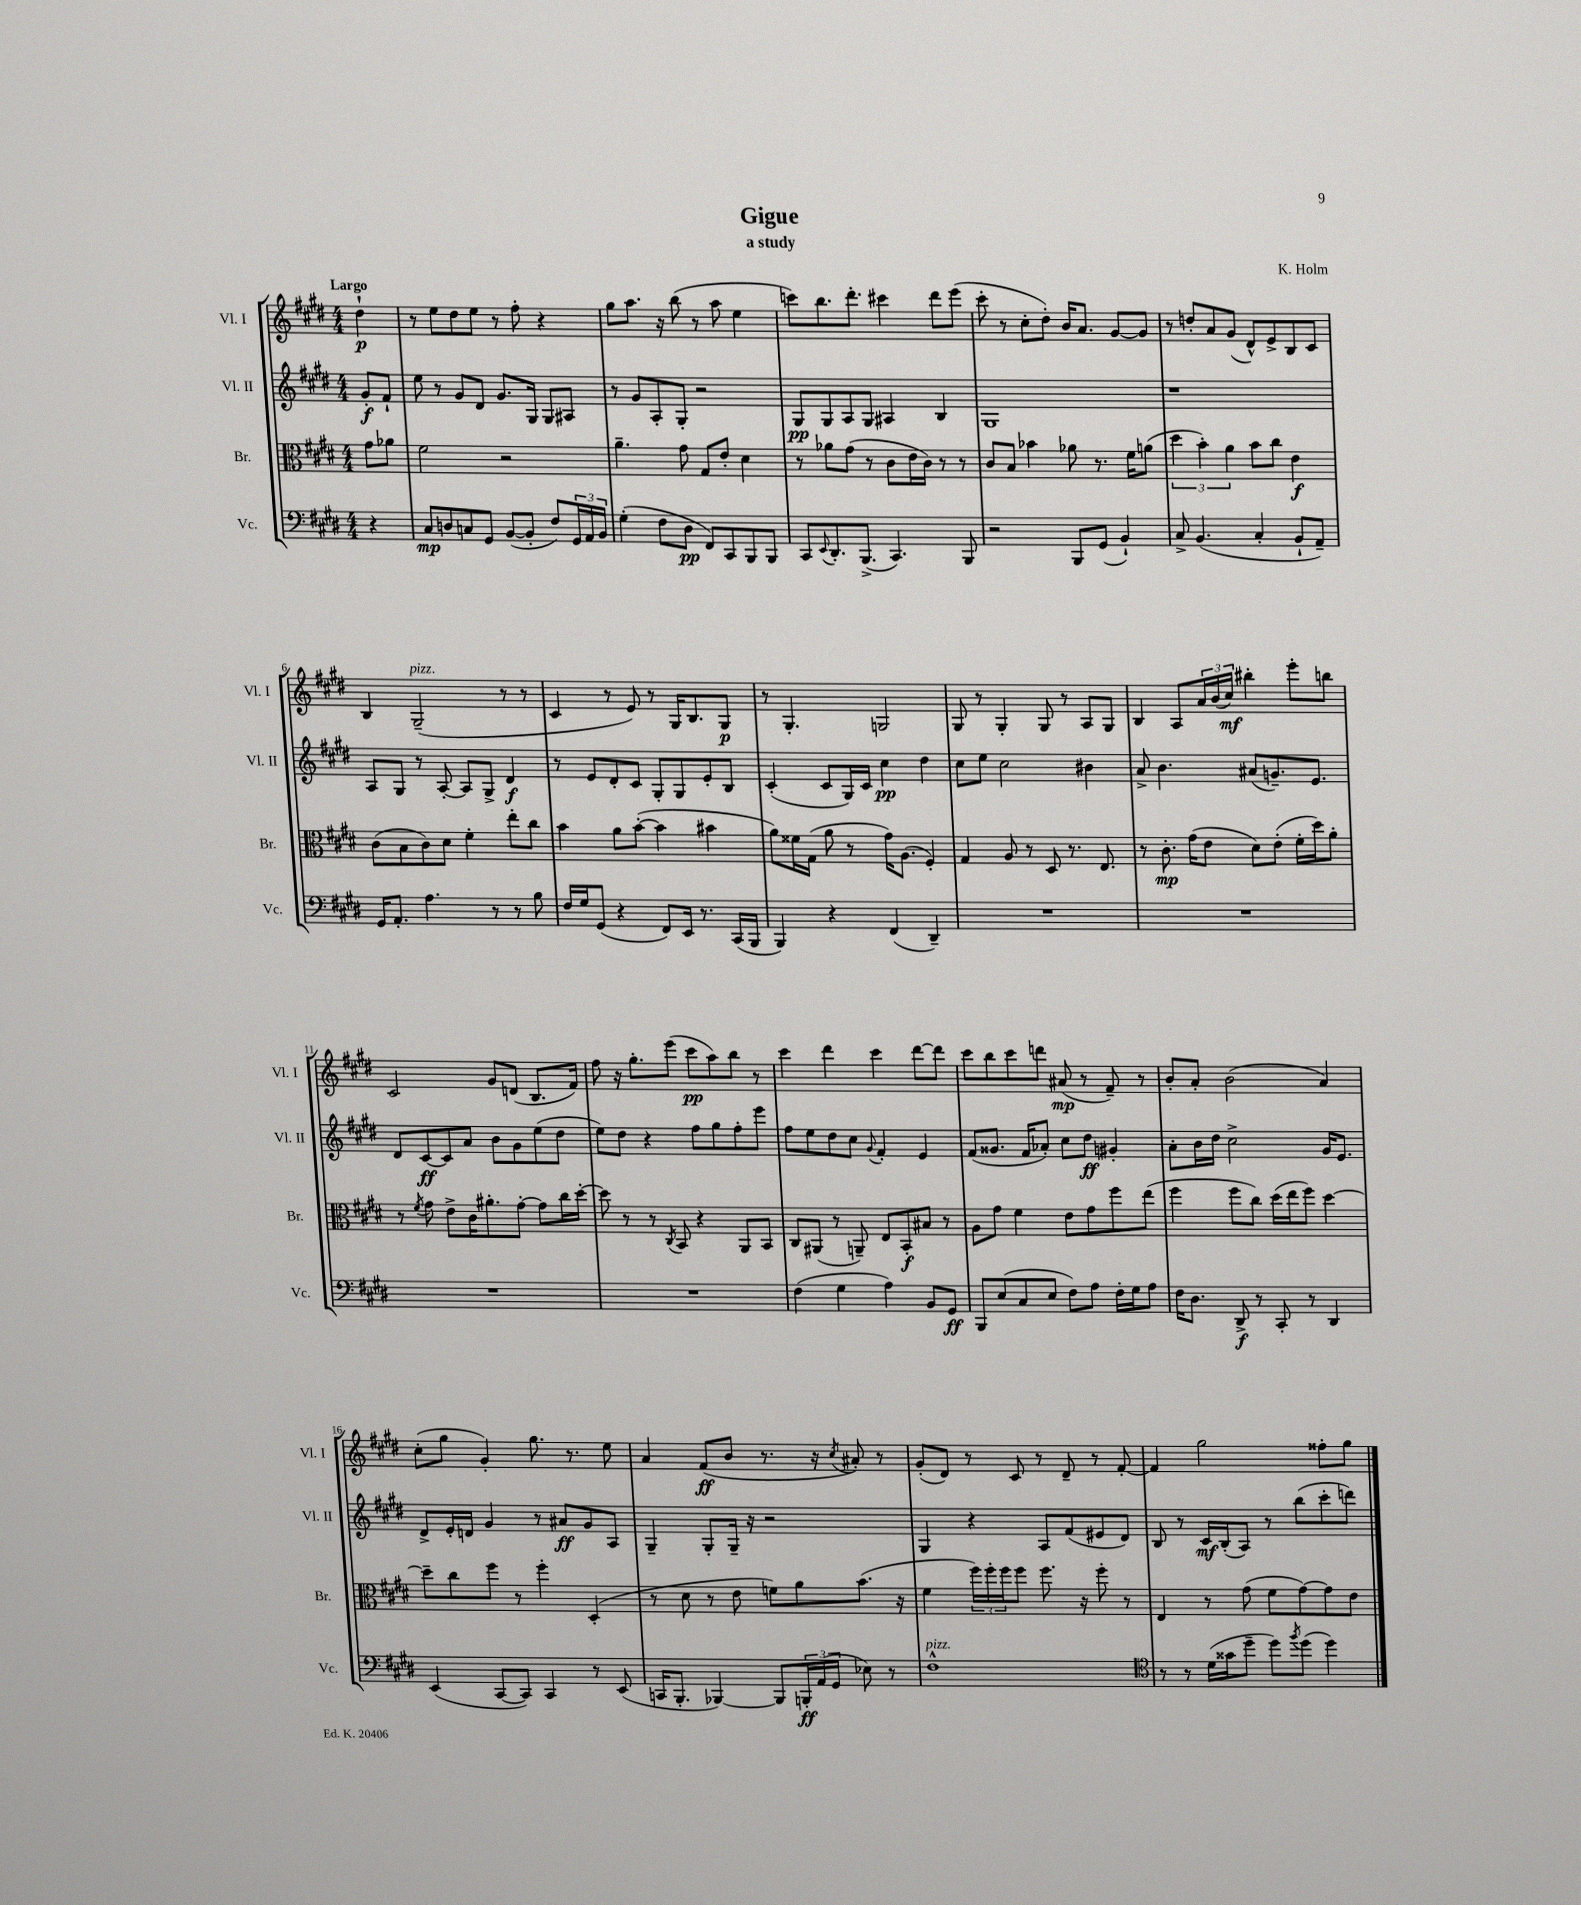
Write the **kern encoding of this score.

**kern	**kern	**kern	**kern
*staff4	*staff3	*staff2	*staff1
*clefF4	*clefC3	*clefG2	*clefG2
*k[f#c#g#d#]	*k[f#c#g#d#]	*k[f#c#g#d#]	*k[f#c#g#d#]
*M4/4	*M4/4	*M4/4	*M4/4
4r	8g#	8g#'	4dd#`
.	8a-	8f#`	.
=	=	=	=
8C#	2f#	8ee	8r
8D	.	8r	8ee
8C	.	8g#	8dd#
8GG#	.	8d#	8ee
([8BB	2r	8.g#	8r
8BB']	.	.	8ff#'
.	.	16G#	.
8F#)	.	8G#	4r
24GG#	.	8A#	.
24AA	.	.	.
24BB	.	.	.
=	=	=	=
(4G#'	4.a~	8r	8gg#
.	.	8g#	8.aa
8F#	.	8A'	.
.	.	.	16r
8D#	8g#	8G#'	(8bb
8FF#)	8G#	2r	8r
8CC#	8e'	.	8aa
8BBB	4d#	.	4ee
8BBB	.	.	.
=	=	=	=
8CC#	8r	8G#	8ccc)
8qqEE	.	.	.
8.DD#'	8a-	8G#	8.bb
.	(8g#	8A	.
(8.BBB^	.	.	8.ddd#'
.	8r	8G#	.
4.CC#)	8c#	4A#	4ccc#
.	16e	.	.
.	16c#)	.	.
.	8r	4B	8ddd#
8BBB	8r	.	(8eee
=	=	=	=
2r	8c#	1G#	8ccc#'
.	8B	.	8r
.	4b-	.	8cc#'
.	.	.	8dd#')
8BBB	8a-	.	16b
.	.	.	8.a
(8GG#	8.r	.	.
4BB`)	.	.	[8g#
.	16f#	.	.
.	(8a	.	8g#]
=	=	=	=
8C#^	6dd#	1r	8r
(4.BB	.	.	8dd'
.	6b')	.	.
.	.	.	8a
.	6a	.	.
.	.	.	(8g#
4C#'	8b	.	8d#^^)
.	8cc#	.	8e^
8BB`	4e	.	8B
8AA~)	.	.	8c#
=	=	=	=
16GG#	(8c#	8A	4B
8.AA'	.	.	.
.	8B	8G#	.
4.A	8c#)	8r	(2G#~
.	8d#	[8A'	.
.	4f#'	8A]	.
8r	.	8G#^	.
8r	8ee'	4d#	8r
8B	8cc#	.	8r
=	=	=	=
16F#	4b	8r	4c#
16G#	.	.	.
(8GG#	.	8e	.
4r	8a	8d#'	8r
.	([8b'	8c#	8e)
8FF#)	4b]	8G#'	8r
16EE	.	8G#	16G#
8.r	.	.	8.B
.	4b#	8e'	.
(16CC#	.	8B	8G#
16BBB	.	.	.
=	=	=	=
4BBB)	8a)	(4c#'	8r
.	16f##	.	4.G#'
.	(16G#	.	.
4r	8a	8c#	.
.	8r	16G#)	.
.	.	16c#	.
(4FF#	16g#)	4cc#	2G
.	(8.A	.	.
4DD#~)	4F#')	4dd#	.
=	=	=	=
1r	4G#	8cc#	8G#
.	.	8ee	8r
.	8A	2cc#	4G#'
.	8r	.	.
.	8D#	.	8G#
.	8.r	.	8r
.	.	4b#	8A
.	8.E	.	.
.	.	.	8G#
=	=	=	=
1r	8r	8a^	4B
.	8.c#'	4.b	.
.	.	.	8A
.	(16g#	.	.
.	8e	.	24a
.	.	.	(24b
.	.	.	24cc#)
.	8d#)	(8a#	4bb#'
.	(8e'	8.g~)	.
.	16f#'	.	8eee'
.	16dd#)	8.e	.
.	8a'	.	8bb
=	=	=	=
1r	8r	8d#	2c#
.	8qf#	.	.
.	8g#	[8c#	.
.	8e^	8c#]	.
.	16c#	8a	.
.	8.a#'	.	.
.	.	8b	8g#
.	[8g#'	8g#	(8d
.	8g#]	(8ee	8.B
.	16cc#	8dd#	.
.	[16dd#'	.	16f#)
=	=	=	=
1r	8dd#]	8ee)	8ff#
.	8r	8dd#	16r
.	.	.	8.gg#'
.	8r	4r	.
.	8qC#	.	.
.	8BB	.	(8eee
.	4r	8ff#	8ccc#
.	.	8gg#	8aa)
.	8AA	8ff#'	8bb
.	8BB	8eee	8r
=	=	=	=
(4F#	8C#	8ff#	4ccc#
.	(8AA#	8ee	.
4G#	8r	8dd#	4ddd#
.	8AA~)	8cc#	.
.	.	8qqg#	.
4A)	8E	4f#'	4ccc#
.	8BB'	.	.
8BB	8B#	4e	[8ddd#
8GG#	8r	.	8ddd#]
=	=	=	=
8BBB	8A	(8f#	8ccc#
(8E	8g#	8.g##	8bb
8C#	4f#	.	8ccc#
.	.	16f#	.
8E	.	8a-')	8ddd
8F#)	8e	8cc#	(8a#
8A	8g#	8dd#	8r
16F#'	8ff#	4g#'	8f#~)
16G#	.	.	.
8A	(8ee	.	8r
=	=	=	=
16F#	4ff#	8a'	8b'
8.D#	.	.	.
.	.	16b	8a'
.	.	16dd#	.
8DD#^	8ff#	2cc#^	(2b
8r	8cc#)	.	.
8CC#'	(16dd#	.	.
.	16ee	.	.
8r	8ff#)	.	.
4DD#	[4dd#	16g#	4a)
.	.	8.e	.
=	=	=	=
(4EE	8dd#~]	8d#^	(8cc#'
.	8cc#	16e'	8gg#
.	.	16d	.
[8CC#	8ff#	4g#	4g#')
8CC#])	8r	.	.
4CC#	4ff#'	8r	8.gg#
.	.	8a#	.
.	.	.	8.r
8r	(4D#'	8g#	.
(8EE	.	8A	8ee
=	=	=	=
16CC	8r	4G#~	4a
8.BBB'	.	.	.
.	8d#	.	.
[4BBB-)	8r	8G#'	(8f#
.	8e	16G#~	8b
.	.	16r	.
8BBB-]	8f)	2r	8.r
24BBB'	8a	.	.
(24AA	.	.	.
.	.	.	16r
24GG#	.	.	.
.	.	.	8qcc#
8E-)	(8.b	.	8a#')
8r	.	.	8r
.	16r	.	.
=	=	=	=
1F#^^	4f#	4G#	(8g#'
.	.	.	8d#)
.	24ff#)	4r	8r
.	24ff#'	.	.
.	24ff#	.	.
.	8ff#	.	8c#
.	8.ff#	8A	8r
.	.	(8f#	8d#~
.	16r	.	.
.	8ff#'	8e#	8r
.	8r	8d#)	[8f#'
=	=	=	=
*clefC4	*	*	*
8r	4E	8B	4f#]
8r	.	8r	.
(16d#	8r	16c#	2gg#
16g##	.	(16B'	.
8dd#~	(8g#	8A)	.
8dd#)	8f#	8r	.
8qff#	.	.	.
(8dd#	[8g#)	(8bb	.
4dd#)	8g#]	8ccc#'	8ff##'
.	8e	8ddd)	8gg#
==	==	==	==
*-	*-	*-	*-
